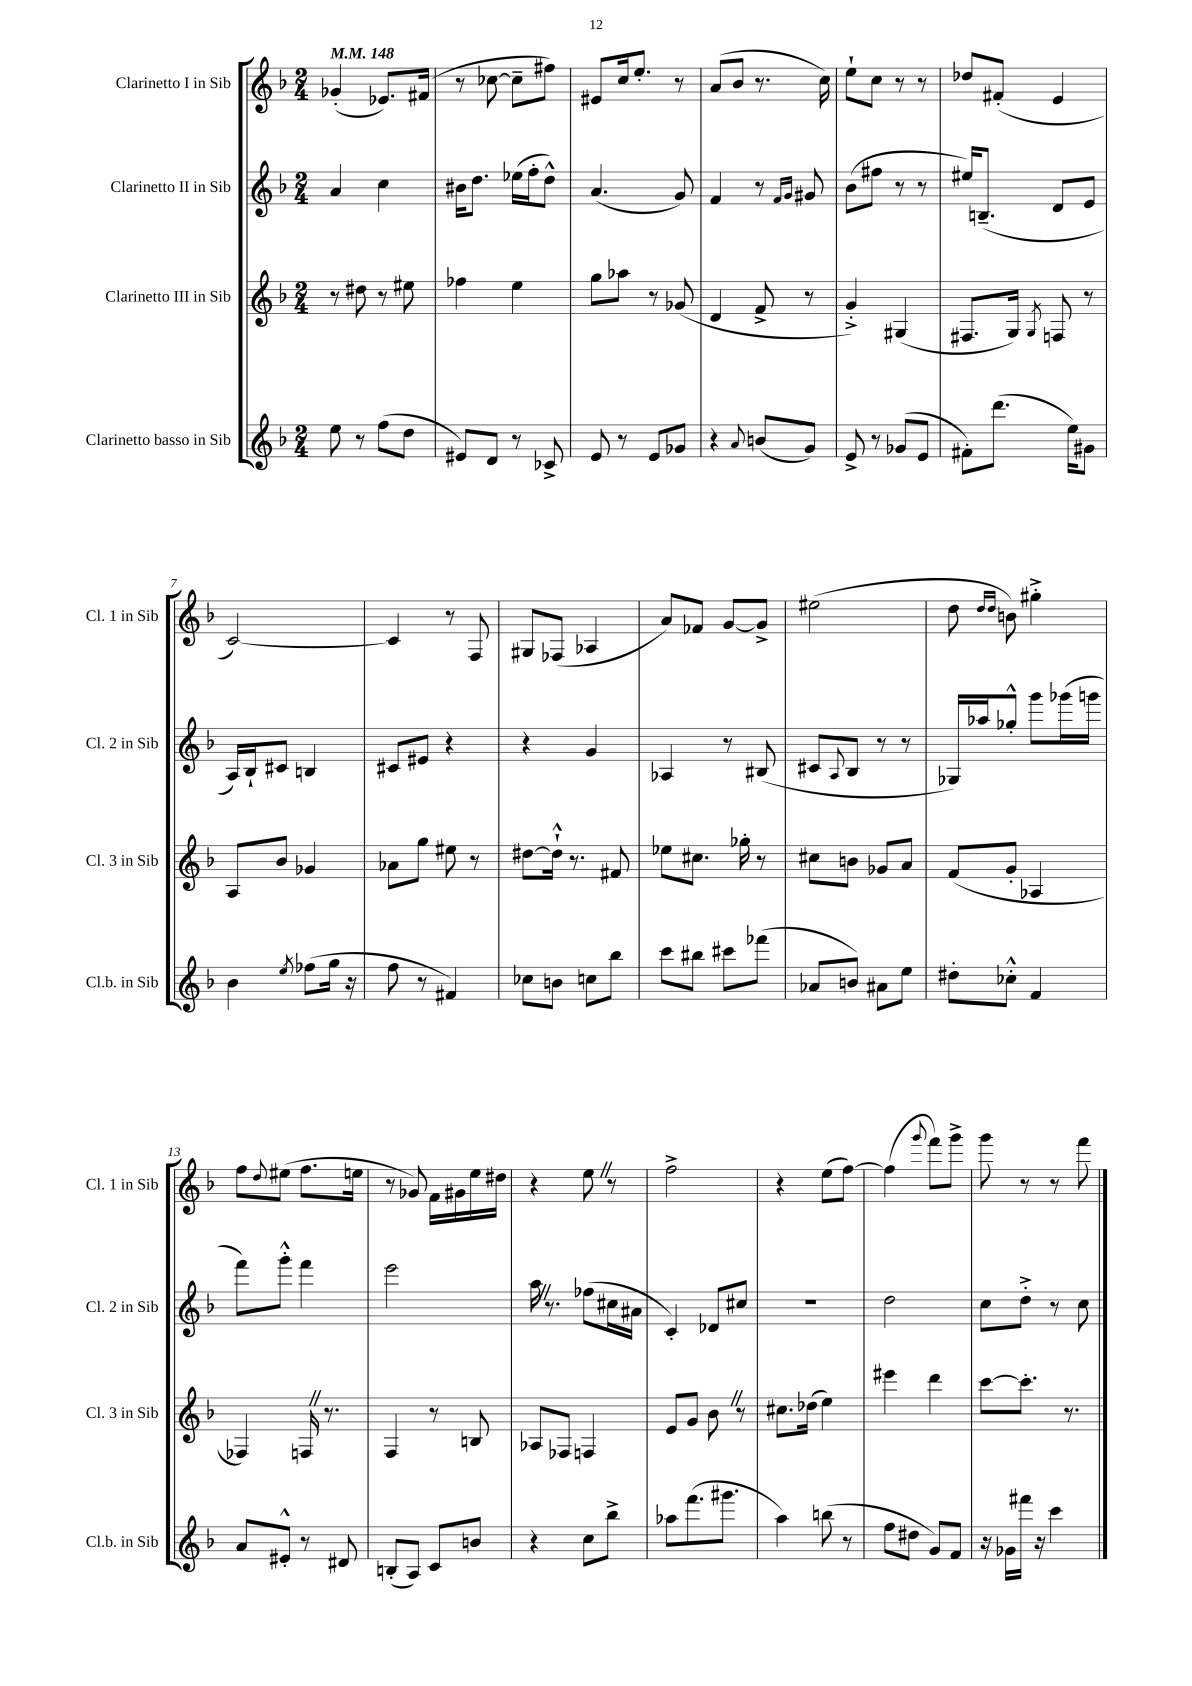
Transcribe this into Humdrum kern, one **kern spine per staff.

**kern	**kern	**kern	**kern
*staff4	*staff3	*staff2	*staff1
*clefG2	*clefG2	*clefG2	*clefG2
*k[b-]	*k[b-]	*k[b-]	*k[b-]
*M2/4	*M2/4	*M2/4	*M2/4
*MM148	*MM148	*MM148	*MM148
8ee	8r	4a	(4g-'
8r	8dd#	.	.
(8ff	8r	4cc	8.e-)
8dd	8ee#	.	.
.	.	.	(16f#
=	=	=	=
8e#)	4ff-	16b#	8r
.	.	8.dd	.
8d	.	.	[8cc-
8r	4ee	(16ee-	8cc-~]
.	.	16ff'	.
8c-^	.	8dd^^)	8ff#)
=	=	=	=
8e	8gg	(4.a	8e#
8r	8aa-	.	16cc
.	.	.	8.ee'
8e	8r	.	.
8g-	(8g-	8g)	8r
=	=	=	=
4r	4d	4f	(8a
.	.	.	8b-
8qqa	.	.	.
(8b	8f^	8r	8.r
.	.	16qqf	.
.	.	16qqg	.
8g)	8r	8g#	.
.	.	.	16cc)
=	=	=	=
8e^	4g'^)	(8b-	8ee`
8r	.	8ff#	8cc
(8g-	(4G#	8r	8r
8e	.	8r	8r
=	=	=	=
8f#')	8.F#	16ee#)	8dd-
.	.	(8.B~	.
(8.ddd	.	.	(8f#'
.	16G)	.	.
.	8qG	.	.
.	8F	8d	4e
16ee)	.	.	.
8g#	8r	8e	.
=	=	=	=
4b-	8A	16A)	[2c)
.	.	16B-`	.
.	8b-	8c#	.
8qee	.	.	.
(8ff-	4g-	4B	.
16gg	.	.	.
16r	.	.	.
=	=	=	=
8ff	8a-	8c#	4c]
8r	8gg	8e#	.
4f#)	8ee#	4r	8r
.	8r	.	8F
=	=	=	=
8cc-	[8dd#	4r	8G#
8b	16dd#`^^]	.	(8F-
.	8.r	.	.
8cc	.	4g	4A-
8bb-	8f#	.	.
=	=	=	=
8ccc	8ee-	4A-	8a)
8bb#	8.cc#	.	8f-
8ccc#	.	8r	[8g
.	16gg-'	.	.
(8fff-	8r	(8B#	8g^]
=	=	=	=
8a-	8cc#	8c#	(2ee#
.	.	8qqA	.
8b)	8b	8B-	.
8a#	8g-	8r	.
8ee	8a	8r	.
=	=	=	=
8dd#'	(8f	16G-)	8dd
.	.	16aa-	.
.	.	.	16qqdd
.	.	.	16qqdd
8cc-'^^	8g'	8gg-'^^	8b)
4f	4A-	8ggg	4gg#'^
.	.	(16ggg-	.
.	.	16ggg	.
=	=	=	=
8a	4F-)	8fff)	8ff
.	.	.	8qqdd
8e#'^^	.	8ggg'^^	(8ee#
8r	16F	4fff	8.ff
.	8.r	.	.
8d#	.	.	.
.	.	.	16ee
=	=	=	=
(8B'	4F	2eee	8r
8A)	.	.	8g-)
8c	8r	.	16f
.	.	.	16g#
8b	8B	.	16ee
.	.	.	16dd#
=	=	=	=
4r	8A-	16aa	4r
.	.	8.r	.
.	8F-	.	.
8cc	4F	(8ff-	8ee
8bb-^	.	16cc#	8r
.	.	16a#	.
=	=	=	=
8aa-	8e	4c')	2ff^
(8.fff	8g	.	.
.	8b-	8d-	.
8.ggg#	.	.	.
.	8r	8cc#	.
=	=	=	=
4aa)	8.cc#	2r	4r
.	(16dd-	.	.
(8bb	4ee)	.	(8ee
8r	.	.	[8ff)
=	=	=	=
8ff	4eee#	2dd	(4ff]
8dd#	.	.	.
.	.	.	8qqggg
8g)	4ddd	.	8fff)
8f	.	.	8ggg^
=	=	=	=
16r	[8ccc	8cc	8ggg
16g-	.	.	.
16fff#	8.ccc']	8dd'^	8r
16r	.	.	.
4ccc	.	8r	8r
.	8.r	.	.
.	.	8cc	8fff
==	==	==	==
*-	*-	*-	*-
